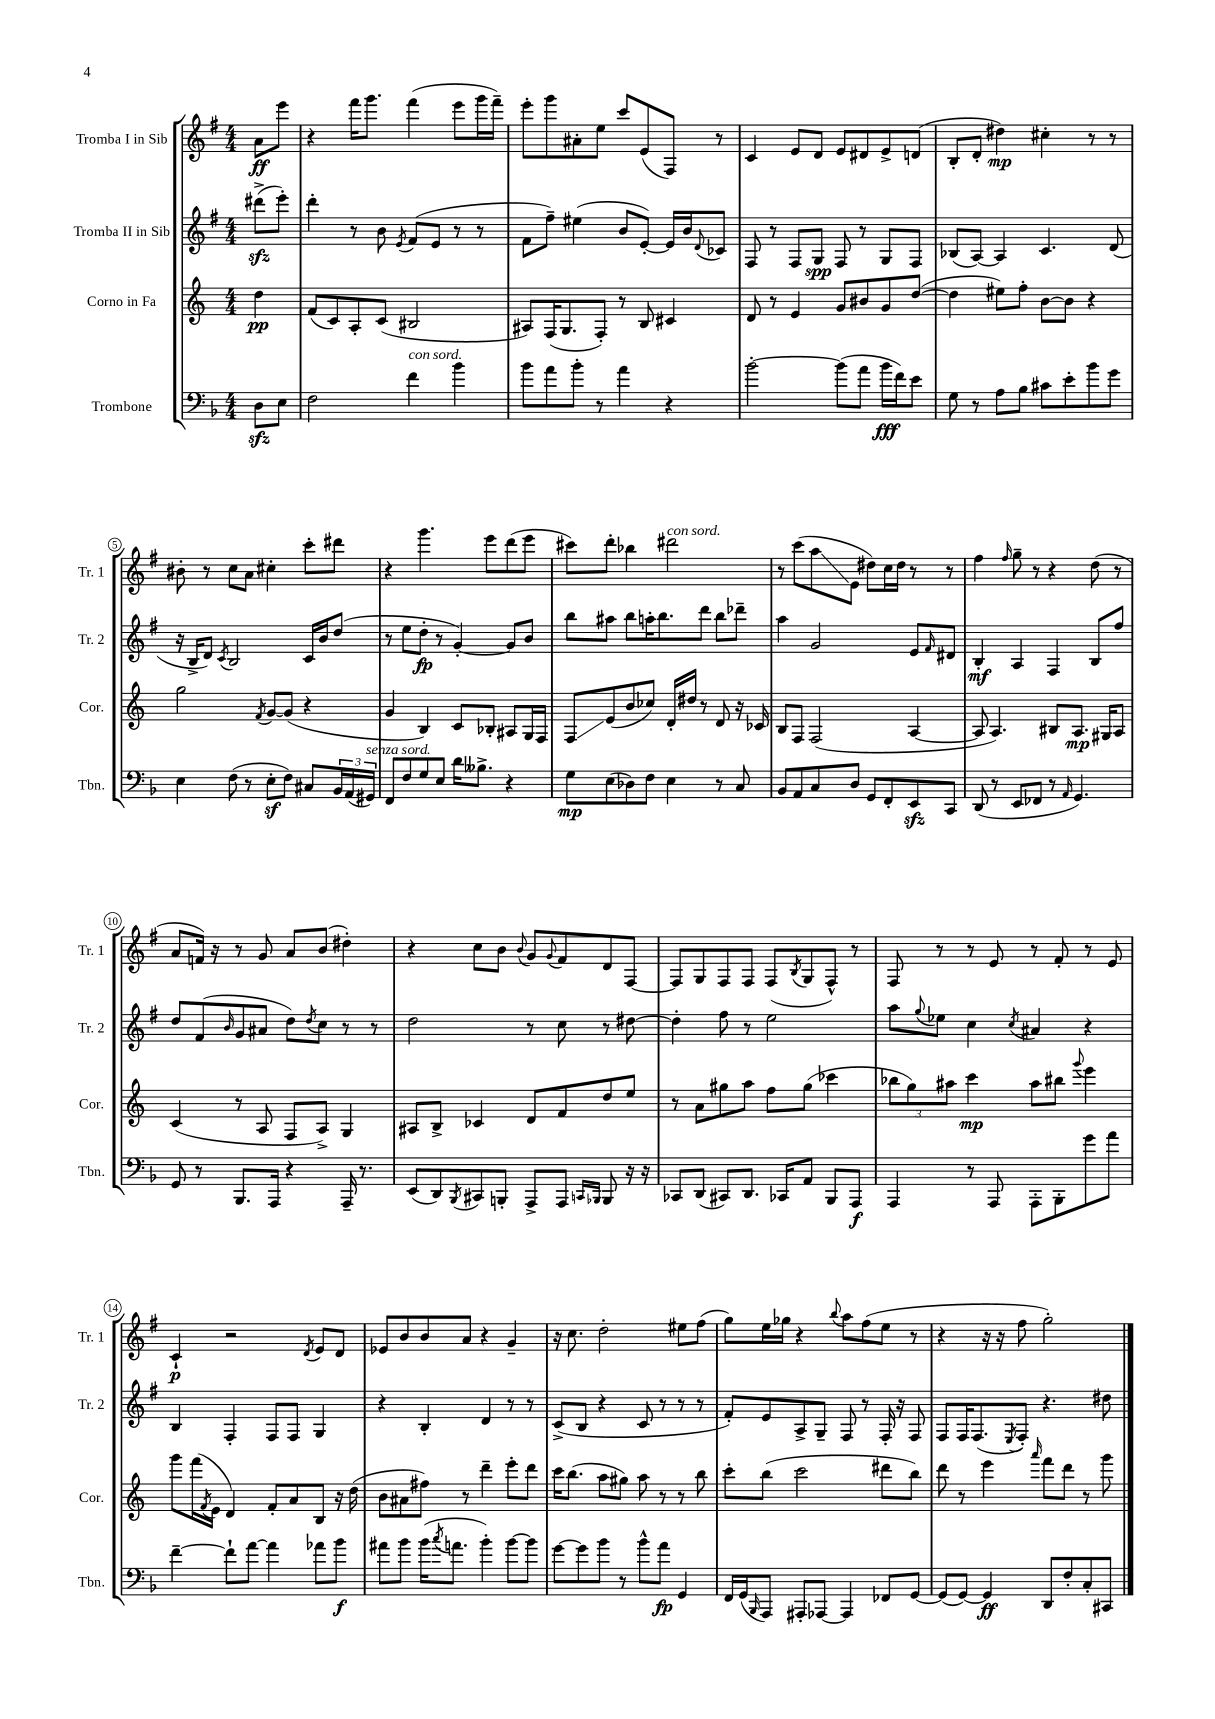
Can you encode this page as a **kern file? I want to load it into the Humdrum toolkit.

**kern	**kern	**kern	**kern
*staff4	*staff3	*staff2	*staff1
*clefF4	*clefG2	*clefG2	*clefG2
*k[b-]	*k[]	*k[f#]	*k[f#]
*M4/4	*M4/4	*M4/4	*M4/4
8D\L	4dd\	(8ddd#^\L	8a\L
8E\J	.	8eee'\J)	8eee\J
=	=	=	=
2F\	(8f/L	4ddd'\	4r
.	8c/)	.	.
.	8A'/	8r	16fff#\LK
.	.	.	8.ggg\J
.	(8c/J	8b\	.
.	.	8qe/	.
4f\	2B#/	(8f#/L	(4fff#\
.	.	8e/J	.
4b-\	.	8r	8eee\L
.	.	8r	16ggg\L
.	.	.	16fff#~\JJ)
=	=	=	=
8b-\L	8A#/L)	8f#\L	8eee'\L
8a\	(16F/K	8ff#~\J)	8ggg\
.	8.G/	.	.
8b-'\J	.	(4ee#\	8a#'\
8r	8F'/J)	.	8ee\J
4a\	8r	8b/L	8ccc/L
.	8B/	[8e'/J)	(8e/
4r	4c#/	16e/]LL	8F#/J)
.	.	16b/J	.
.	.	8qqd/	.
.	.	8c-/J	8r
=	=	=	=
[2b-'\	8d/	8F#/	4c/
.	8r	8r	.
.	4e/	8F#/L	8e/L
.	.	8G/J	8d/J
(8b-\]L	8g/L	8F#/	8e/L
8a\J	8b#/	8r	8d#/
16b-\LL	8g/	8G/L	8e^/
16f\J)	.	.	.
8e\J	([8dd/J	8F#/J	(8d/J
=	=	=	=
8G\	4dd\]	(8B-/L	8B'/L
8r	.	[8A/J)	8d'/J
8A\L	8ee#\L)	4A/]	4dd#\)
8B-\J	8ff'\J	.	.
8c#\L	[8b\L	4.c/	4cc#'\
8e'\	8b\]J	.	.
8b-\	4r	.	8r
8g\J	.	(8d/	8r
=	=	=	=
4E\	2gg\	16r	8b#'\
.	.	16B^/LK	.
.	.	8d/J)	8r
.	.	8qc/	.
(8F\	.	2B/	8cc\L
8r	.	.	8a\J
.	8qf/	.	.
8E'\L	[8g/L	.	4cc#'\
8F\J)	(8g/]J	.	.
8C#/L	4r	16c/LL	8ccc'\L
.	.	16b/J	.
24BB-/L	.	(8dd/J	8ddd#\J
(24AA/	.	.	.
24GG#/JJ)	.	.	.
=	=	=	=
8FF/L	4g/	8r	4r
8F/	.	8ee\L	.
8G/	4B/)	8dd'\J	4.ggg\
8E/J	.	8r	.
16d\LK	8c/L	[4g'/)	.
8.B--^\J	.	.	.
.	8B-'/J	.	8eee\L
4r	8A#/L	8g/]L	(8ddd\
.	16G/L	8b/J	8eee\J
.	16F/JJ	.	.
=	=	=	=
8G\L	8F/L	8bb\L	8ccc#\L)
(8E\	(8e/	8aa#\J	8ddd'\J
8D-\)	8b/	8bb\L	4bb-\
8F\J	8cc-/J)	16aa'\K	.
.	.	8.bb\	.
4E\	16d'/LL	.	2ddd#\
.	16dd#/JJ	.	.
.	8r	8ddd\J	.
8r	8d/	8bb\L	.
8C/	16r	8ddd-~\J	.
.	16c-/	.	.
=	=	=	=
8BB-/L	8B/L	4aa\	8r
8AA/	8F/J	.	(8ccc\L
8C/	(2F/	2g/	8aa\
8D/J	.	.	8e\J
8GG/L	.	.	8dd#\L)
8FF'/	.	.	16cc\L
.	.	.	16dd#\JJ
8EE/	[4A/	8e/L	8r
.	.	16qqf#/	.
8CC/J	.	8d#/J	8r
=	=	=	=
(8DD/	8A/]	4B'/	4ff#\
8r	4.A/)	.	.
.	.	.	16qqff#/
8EE/L	.	4A/	8gg~\
8FF-/J	.	.	8r
8r	8B#/L	4F#/	4r
16qqAA/	.	.	.
4.GG/)	8.A/J	.	.
.	.	8B/L	(8dd\
.	16G#/LK	.	.
.	8A/J	8ff#/J	8r
=	=	=	=
8GG/	(4c/	8dd/L	8a/L
8r	.	(8f#/	16f/Jk)
.	.	.	16r
.	.	16qqb/	.
8.BBB-/L	8r	8g/	8r
.	8A/	8a#/J	8g/
16AAA/Jk	.	.	.
4r	8F/L	8dd\L)	8a/L
.	.	8qdd/	.
.	8A^/J)	8cc\J	(8b/J
16AAA~/	4G/	8r	4dd#'\)
8.r	.	.	.
.	.	8r	.
=	=	=	=
(8EE/L	8A#/L	2dd\	4r
8DD/)	8B^/J	.	.
8qBBB-/	.	.	.
8CC#/	4c-/	.	8cc\L
8BBB'/J	.	.	8b\J
.	.	.	8qqb/
8AAA^/L	8d/L	8r	8g/L
.	.	.	8qqg/
8AAA/J	8f/	8cc\	8f#/
16qqCC/LL	.	.	.
16qqBBB-/JJ	.	.	.
8BBB-/	8dd/	8r	8d/
16r	8ee/J	[8dd#\	[8F#/J
16r	.	.	.
=	=	=	=
8CC-/L	8r	4dd#'\]	8F#/]L
(8DD/J	8a\L	.	8G/
8CC#/L)	8gg#\	8ff#\	8F#/
8.DD/J	8aa\J	8r	8F#/J
.	8ff\L	2ee\	(8F#/L
16CC-/LK	.	.	.
.	.	.	8qB/
8AA/J	(8gg#\J	.	8G/
8BBB-/L	4ccc-\	.	8F#^^/J)
8AAA/J	.	.	8r
=	=	=	=
4AAA/	12bb-\L	8aa\L	8F#/
.	12gg\)	.	.
.	.	8qqgg/	.
.	.	8ee-\J	8r
.	12aa#\J	.	.
8r	4ccc\	4cc\	8r
8AAA/	.	.	8e/
.	.	8qcc/	.
8AAA'\L	8aa#\L	4a#/	8r
8BBB-'\	8bb#\J	.	8f#'/
.	8qqggg/	.	.
8g\	4eee\	4r	8r
8a\J	.	.	8e/
=	=	=	=
[4f~\	8ggg\L	4B/	4c`/
.	(16fff\L	.	.
.	8qf/	.	.
.	16e\JJ	.	.
8f`\]L	4d/)	4F#'/	2r
[8a\J	.	.	.
4a\]	8f'/L	8F#/L	.
.	8a/	8F#/J	.
.	.	.	8qd/
8a-\L	8B/J	4G/	8e/L
8b-\J	16r	.	8d/J
.	(16dd\	.	.
=	=	=	=
8a#\L	8b\L	4r	8e-/L
8b-\J	8a#\	.	8b/
(16b-\LK	8ff#\J)	4B'/	8b/
8qcc/	.	.	.
8.a\J	.	.	.
.	8r	.	8a/J
4b-'\)	4ddd~\	4d/	4r
[8b-\L	8eee'\L	8r	4g~/
8b-\]J	8ddd\J	8r	.
=	=	=	=
[8g\L	16ccc\LK	(8c^/L	16r
.	(8.bb\J	.	8.cc\
8g\]	.	8B/J	.
8b-\J	8aa\L	4r	2dd'\
8r	8gg#\J)	.	.
8b-^^\L	8aa\	8c/	.
8a\J	8r	8r	.
4GG/	8r	8r	8ee#\L
.	8bb\	8r	(8ff#\J
=	=	=	=
16FF/LL	8ccc'\L	8f#'/L)	8gg\L)
(16GG/J	.	.	.
16qqBBB-/	.	.	.
8AAA/J)	(8bb\J	8e/	16ee\L
.	.	.	16gg-\JJ
8AAA#'/L	2ccc\	8A^/	4r
[8AAA-/J	.	8G~/J	.
.	.	.	8qqbb/
4AAA-/]	.	8F#/	8aa\L
.	.	8r	(8ff#\
8FF-/L	8ddd#\L	16F#'/	8ee\J
.	.	16r	.
[8GG/J	8bb\J)	8F#/	8r
=	=	=	=
(8GG/]L	8ddd\	8F#/L	4r
[8GG/J)	8r	16F#/K	.
.	.	(8.F#/	.
4GG/]	4eee\	.	16r
.	.	.	16r
.	.	8qE/	.
.	.	8F#'/J)	8ff#\
.	16qqaaa/	.	.
8DD/L	8fff\L	4.r	2gg'\)
8F'/	8ddd\J	.	.
8C'/	8r	.	.
8CC#/J	8ggg\	8dd#\	.
==	==	==	==
*-	*-	*-	*-
